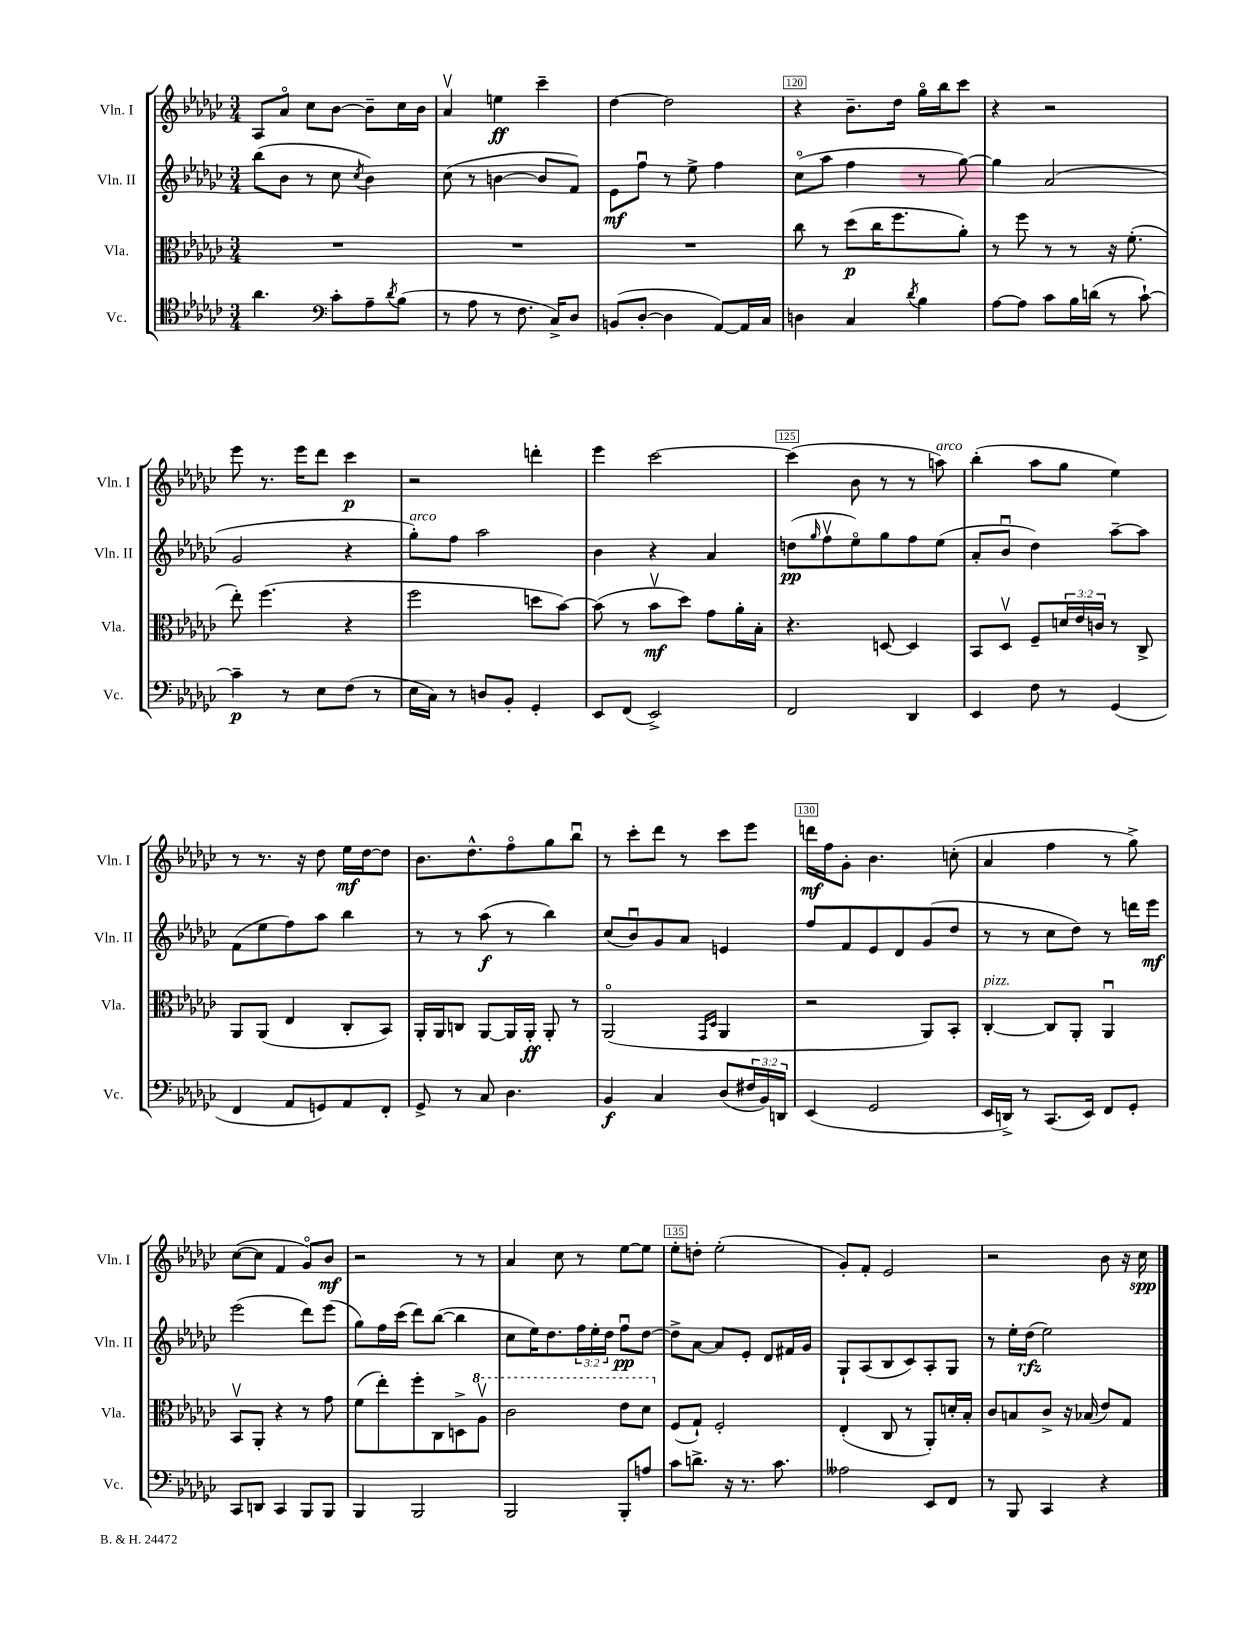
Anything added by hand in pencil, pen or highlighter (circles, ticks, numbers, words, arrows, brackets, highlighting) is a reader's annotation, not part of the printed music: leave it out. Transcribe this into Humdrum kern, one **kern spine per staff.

**kern	**dynam	**kern	**dynam	**kern	**dynam	**kern	**dynam
*part4	*part4	*part3	*part3	*part2	*part2	*part1	*part1
*staff4	*staff4	*staff3	*staff3	*staff2	*staff2	*staff1	*staff1
*I"Vc.	*	*I"Vla.	*	*I"Vln. II	*	*I"Vln. I	*
*I'Vc.	*	*I'Vla.	*	*I'Vln. II	*	*I'Vln. I	*
*clefC4	*	*clefC3	*	*clefG2	*	*clefG2	*
*k[b-e-a-d-g-c-]	*	*k[b-e-a-d-g-c-]	*	*k[b-e-a-d-g-c-]	*	*k[b-e-a-d-g-c-]	*
*M3/4	*	*M3/4	*	*M3/4	*	*M3/4	*
=117	=117	=117	=117	=117	=117	=117	=117
4.a-\	.	2.r	.	(8bb-\L	.	8A-/L	.
.	.	.	.	8b-\J	.	8a-/J	.
.	.	.	.	8r	.	8cc-\L	.
*clefF4	*	*	*	*	*	*	*
8c-'\L	.	.	.	8cc-\	.	[8b-\J	.
.	.	.	.	8qcc-/	.	.	.
8A-~\	.	.	.	4b-\)	.	8b-~\L]	.
8qd-/	.	.	.	.	.	.	.
(8B-\J	.	.	.	.	.	16cc-\L	.
.	.	.	.	.	.	16b-\JJ	.
=118	=118	=118	=118	=118	=118	=118	=118
8r	.	2.r	.	(8cc-\	.	4a-v/	.
8A-\	.	.	.	8r	.	.	.
8r	.	.	.	[4bn\	.	4een\	ff
8.F\	.	.	.	.	.	.	.
.	.	.	.	8b/L]	.	4ccc-~\	.
16C-^/KL)	.	.	.	.	.	.	.
8D-/J	.	.	.	8f/J)	.	.	.
=119	=119	=119	=119	=119	=119	=119	=119
(8BBn/L	.	2.r	.	8e-\L	mf	[4dd-\	.
[8D-'/J	.	.	.	8ffu\J	.	.	.
4D-\]	.	.	.	8r	.	2dd-\]	.
.	.	.	.	8ee-^\	.	.	.
[8AA-/L)	.	.	.	4ff\	.	.	.
16AA-/L]	.	.	.	.	.	.	.
16C-/JJ	.	.	.	.	.	.	.
=120	=120	=120	=120	=120	=120	=120	=120
4Dn\	.	8cc-\	.	(8cc-\L	.	4r	.
.	.	8r	.	8aa-\J	.	.	.
4C-/	.	(8dd-\L	p	4ff\	.	8.b-~\L	.
.	.	16cc-\K	.	.	.	.	.
.	.	8.ff\	.	.	.	16dd-\Jk	.
8qd-/	.	.	.	.	.	.	.
4B-\	.	.	.	8r	.	16gg-\LL	.
.	.	.	.	.	.	16bb-\J	.
.	.	8a-'\J)	.	[8gg-\)	.	8ccc-\J	.
=121	=121	=121	=121	=121	=121	=121	=121
[8A-\L	.	8r	.	4gg-\]	.	4r	.
8A-\J]	.	8ff\	.	.	.	.	.
8c-\L	.	8r	.	(2a-/	.	2r	.
16B-\L	.	8r	.	.	.	.	.
(16dn\JJ	.	.	.	.	.	.	.
8r	.	16r	.	.	.	.	.
.	.	(8.f'\	.	.	.	.	.
[8c-`\)	.	.	.	.	.	.	.
!!LO:LB:g=z
=122	=122	=122	=122	=122	=122	=122	=122
4c-~\]	p	8ee-'\)	.	2g-/	.	8eee-\	.
.	.	(4.ff\	.	.	.	8.r	.
8r	.	.	.	.	.	.	.
.	.	.	.	.	.	16eee-\KL	.
8E-\L	.	.	.	.	.	8ddd-\J	.
(8F\J	.	4r	.	4r	.	4ccc-\	p
8r	.	.	.	.	.	.	.
=123	=123	=123	=123	=123	=123	=123	=123
!	!	!	!	!LO:TX:a:i:t=arco	!	!	!
16E-\LL	.	2ff\	.	8gg-'\L)	.	2r	.
16C-\JJ)	.	.	.	.	.	.	.
8r	.	.	.	8ff\J	.	.	.
8Dn/L	.	.	.	2aa-\	.	.	.
8BB-'/J	.	.	.	.	.	.	.
4GG-'/	.	8ddn\L	.	.	.	4dddn'\	.
.	.	[8b-\J)	.	.	.	.	.
=124	=124	=124	=124	=124	=124	=124	=124
8EE-/L	.	(8b-\]	.	4b-\	.	4eee-\	.
(8FF/J	.	8r	.	.	.	.	.
2EE-^/)	.	8b-v\L	mf	4r	.	[2ccc-\	.
.	.	8dd-\J)	.	.	.	.	.
.	.	8g-\L	.	4a-/	.	.	.
.	.	16a-'\L	.	.	.	.	.
.	.	16B-'\JJ	.	.	.	.	.
=125	=125	=125	=125	=125	=125	=125	=125
2FF/	.	4.r	.	(8ddn\L	pp	(4ccc-\]	.
.	.	.	.	16qqgg-/	.	.	.
.	.	.	.	8ffv\	.	.	.
.	.	.	.	8ee-\)	.	8b-\	.
.	.	[8Dn/	.	8gg-\	.	8r	.
4DD-/	.	4D/]	.	8ff\	.	8r	.
!	!	!	!	!	!	!LO:TX:a:i:t=arco	!
.	.	.	.	(8ee-\J	.	8aan\)	.
=126	=126	=126	=126	=126	=126	=126	=126
4EE-/	.	8BB-/L	.	8a-'/L	.	(4bb-'\	.
.	.	8D-v/J	.	8b-u/J	.	.	.
8F\	.	8F~/L	.	4dd-\)	.	8aa-\L	.
8r	.	24dn/L	.	.	.	8gg-\J	.
.	.	24e-/	.	.	.	.	.
.	.	24cn/JJ	.	.	.	.	.
(4GG-/	.	8r	.	[8aa-~\L	.	4ee-\)	.
.	.	8C-^/	.	8aa-\J]	.	.	.
!!LO:LB:g=z
=127	=127	=127	=127	=127	=127	=127	=127
4FF/	.	8AA-/L	.	(8f\L	.	8r	.
.	.	(8AA-/J	.	8ee-\	.	8.r	.
8AA-/L	.	4E-/	.	8ff\)	.	.	.
.	.	.	.	.	.	16r	.
8GGn/)	.	.	.	8aa-\J	.	8dd-\	.
8AA-/	.	8C-'/L	.	4bb-\	.	16ee-\LL	mf
.	.	.	.	.	.	[16dd-\J	.
8FF'/J	.	8BB-/J)	.	.	.	8dd-\J]	.
=128	=128	=128	=128	=128	=128	=128	=128
8GG-^/	.	16AA-'/LL	.	8r	.	8.b-\L	.
.	.	16AA-/J	.	.	.	.	.
8r	.	8Cn/J	.	8r	.	.	.
.	.	.	.	.	.	8.dd-^^\	.
8C-/	.	[8AA-/L	.	(8aa-\	f	.	.
4.D-\	.	16AA-/L]	.	8r	.	8ff\	.
.	.	16AA-'/JJ	ff	.	.	.	.
.	.	8AA-'/	.	4bb-\)	.	8gg-\	.
.	.	8r	.	.	.	8bb-u\J	.
=129	=129	=129	=129	=129	=129	=129	=129
4BB-/	f	(2AA-/	.	(8cc-/L	.	8r	.
.	.	.	.	8b-u/)	.	8ccc-'\L	.
4C-/	.	.	.	8g-/	.	8ddd-\J	.
.	.	.	.	8a-/J	.	8r	.
.	.	16qqGG-/LL	.	.	.	.	.
.	.	16qqD-/JJ	.	.	.	.	.
(8D-/L	.	4AA-/	.	4en/	.	8ccc-\L	.
24F#X/L	.	.	.	.	.	8eee-\J	.
24BB-/)	.	.	.	.	.	.	.
24DDn/JJ	.	.	.	.	.	.	.
=130	=130	=130	=130	=130	=130	=130	=130
(4EE-/	.	2r	.	8ff/L	.	16dddn\LL	mf
.	.	.	.	.	.	16ff\J	.
.	.	.	.	8f/	.	8g-'\J	.
2GG-/	.	.	.	8e-/	.	4.b-\	.
.	.	.	.	8d-/	.	.	.
.	.	8AA-/L)	.	(8g-/	.	.	.
.	.	8BB-'/J	.	8dd-/J	.	(8ccn'\	.
=131	=131	=131	=131	=131	=131	=131	=131
!	!	!LO:TX:a:i:t=pizz.	!	!	!	!	!
16EE-/LL	.	[4C-'/	.	8r	.	4a-/	.
16DDn^/JJ)	.	.	.	.	.	.	.
8r	.	.	.	8r	.	.	.
(8.CC-/L	.	8C-/L]	.	8cc-\L	.	4ff\	.
.	.	8AA-'/J	.	8dd-\J)	.	.	.
16EE-/Jk)	.	.	.	.	.	.	.
8FF/L	.	4AA-u/	.	8r	.	8r	.
8GG-'/J	.	.	.	16dddn\LL	.	8gg-^\)	.
.	.	.	.	16eee-\JJ	mf	.	.
!!LO:LB:g=z
=132	=132	=132	=132	=132	=132	=132	=132
8CC-/L	.	8BB-v/L	.	(2eee-\	.	([8cc-\L	.
8DDn/J	.	8AA-'/J	.	.	.	8cc-\J]	.
4CC-/	.	4r	.	.	.	4f/	.
8BBB-/L	.	8r	.	8ddd-\L)	.	8g-/L)	.
8BBB-/J	.	8g-\	.	(8eee-\J	.	8b-/J	mf
=133	=133	=133	=133	=133	=133	=133	=133
4BBB-/	.	(8f\L	.	8gg-\L)	.	2r	.
.	.	8ee-'\)	.	16ff\L	.	.	.
.	.	.	.	(16ccc-\JJ	.	.	.
2BBB-/	.	8ff'\	.	8ddd-\L)	.	.	.
.	.	8C-\	.	([8bb-\J	.	.	.
.	.	8Dn^\	.	4bb-\]	.	8r	.
*	*	*8va	*	*	*	*	*
.	.	8a-v\J	.	.	.	8r	.
=134	=134	=134	=134	=134	=134	=134	=134
2BBB-/	.	2cc-\	.	8cc-\L	.	4a-/	.
.	.	.	.	16ee-\K)	.	.	.
.	.	.	.	8.dd-\	.	.	.
.	.	.	.	.	.	8cc-\	.
.	.	.	.	24ff\L	.	8r	.
.	.	.	.	24ee-'\	.	.	.
.	.	.	.	24dd-\JJ	.	.	.
8BBB-'/L	.	8ee-\L	.	8ffu\L	pp	[8ee-\L	.
8An/J	.	8dd-\J	.	[8dd-\J	.	8ee-\J]	.
=135	=135	=135	=135	=135	=135	=135	=135
*	*	*X8va	*	*	*	*	*
8c-\L	.	(8F/L	.	8dd-^\L]	.	8ee-'\L	.
8.dn^\J	.	8G-`/J)	.	[8a-\J	.	8ddn'\J	.
.	.	2F'/	.	8a-/L]	.	(2ee-'\	.
16r	.	.	.	.	.	.	.
8.r	.	.	.	8e-'/J	.	.	.
.	.	.	.	8d-/L	.	.	.
8.c-\	.	.	.	.	.	.	.
.	.	.	.	16f#X/L	.	.	.
.	.	.	.	16g-/JJ	.	.	.
=136	=136	=136	=136	=136	=136	=136	=136
2A--X\	.	(4E-'/	.	8G-`/L	.	8g-'/L)	.
.	.	.	.	(8A-/	.	8f'/J	.
.	.	8C-/	.	8B-/	.	2e-/	.
.	.	8r	.	8c-/)	.	.	.
8EE-/L	.	8AA-'/L)	.	8A-'/	.	.	.
8FF/J	.	16dn'/L	.	8G-/J	.	.	.
.	.	16B-'/JJ	.	.	.	.	.
=137	=137	=137	=137	=137	=137	=137	=137
8r	.	8c-/L	.	8r	.	2r	.
8BBB-/	.	8Bn/	.	16ee-'\LL	.	.	.
.	.	.	.	(16dd-\JJ	rfz	.	.
4CC-/	.	8c-^/J	.	2ee-\)	.	.	.
.	.	16r	.	.	.	.	.
.	.	(16B-X/	.	.	.	.	.
4r	.	8e-/L)	.	.	.	8b-\	.
.	.	8G-/J	.	.	.	16r	.
.	.	.	.	.	.	16cc-\	spp
==	==	==	==	==	==	==	==
*-	*-	*-	*-	*-	*-	*-	*-
